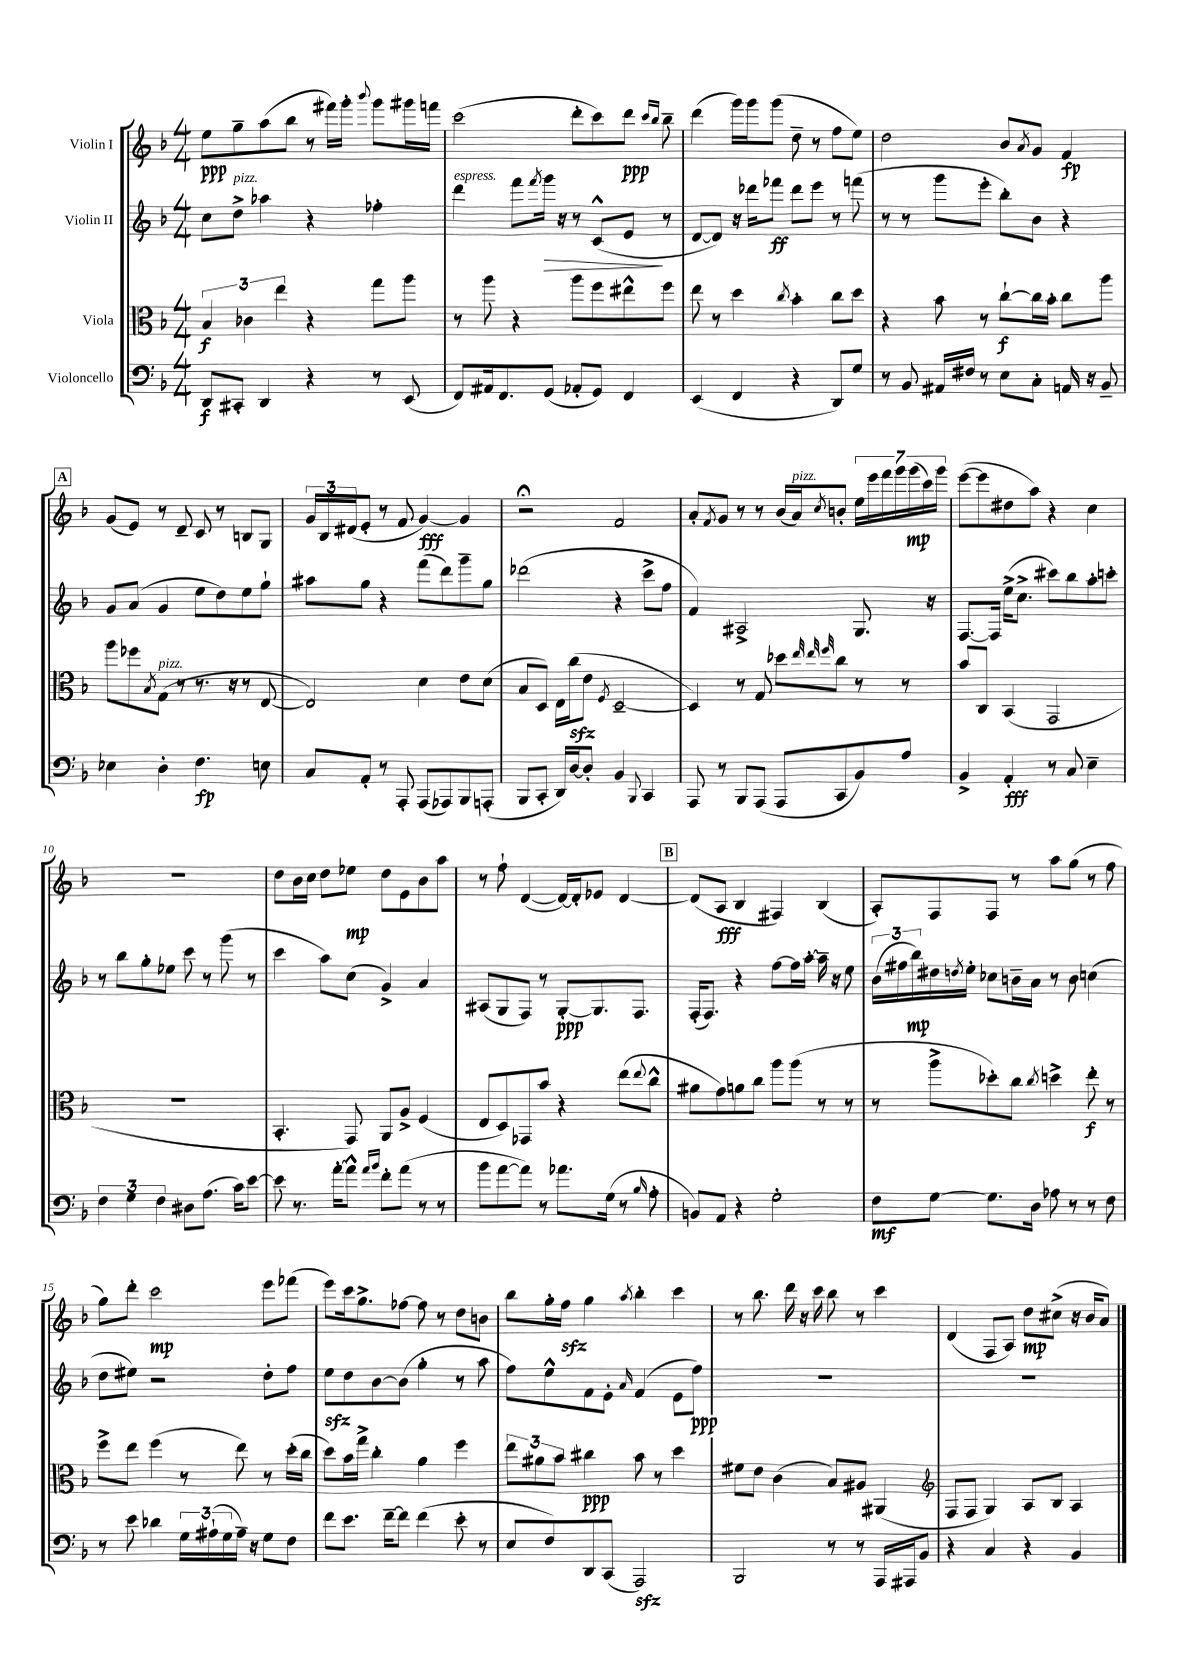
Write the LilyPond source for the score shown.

<<
\new StaffGroup <<
\new Staff = "s0" \with { instrumentName = "Violin I" } {
    \clef treble \key f \major \numericTimeSignature \time 4/4
    e''8\ppp g''8-- a''8( bes''8 r8 fis'''16) g'''16-. \appoggiatura { bes'''8 } g'''8 gis'''16 f'''16 |
    c'''2( d'''8-. c'''8) d'''8\ppp \grace { c'''16 bes''16 } bes''8-- |
    d'''4( g'''16) g'''16 g'''8( d''8-- r8 f''8 e''8) |
    d''2 bes'8 \acciaccatura { a'8 } g'8 f'4\fp |
    \mark \markup { \box "A" } g'8( e'8) r8 d'8-- c'8 r8 b8 g8 |
    \tuplet 3/2 { g'16 bes16 dis'16( } e'8-. r8 f'8 g'4~\fff) g'4 |
    r2\fermata f'2 |
    a'8-. \acciaccatura { f'8 } g'8 r8 r8 bes'16( a'16^\markup { \italic "pizz." }) \acciaccatura { c''8 } b'8-. \tuplet 7/4 { e''16 e'''16 f'''16 g'''16 g'''16\mp( c'''16) g'''16 } |
    e'''8~( e'''8 dis''8 a''8) r4 c''4 |
    R1 |
    d''8 bes'16 c''16 d''8 ees''8\mp d''8 e'8 bes'8 a''8 |
    r8 f''8-! d'4~( d'16~) d'16-. ees'8 d'4~ |
    \mark \markup { \box "B" } d'8( a8\fff bes4 fis4) bes4( |
    a8-.) f8 f8 r8 a''8 g''8( r8 f''8 |
    g''8) d'''8-. c'''2\mp e'''8 fes'''8( |
    e'''8) c'''16 g''8.-> fes''8~ fes''8 r8 d''8 b'8 |
    bes''8 g''16-. f''16\sfz g''4 \acciaccatura { a''8 } bes''4-. c'''4 |
    r8 bes''8. d'''16 r16 c'''16 bes''8 r8 c'''4 |
    d'4( f8 a8) d''8\mp cis''8->( r16 bes'16 a'8) \bar "|." |
}
\new Staff = "s1" \with { instrumentName = "Violin II" } {
    \clef treble \key f \major \numericTimeSignature \time 4/4
    c''8 d''8->^\markup { \italic "pizz." } aes''4 r4 fes''4-. |
    d'''4^\markup { \italic "espress." } f'''8 \acciaccatura { f'''8 } g'''16\> r16 r8 c'8-^( e'8\! r8 |
    d'8~ d'8) r16 des'''16 fes'''8\ff des'''8 e'''8 r8 f'''8( |
    r8 r8 g'''8 e'''8-. bes''8-.) bes'8 r4 |
    \mark \markup { \box "A" } g'8 a'8( g'4 e''8 d''8) e''8 g''8-! |
    ais''8 g''8 r4 f'''8( d'''8) g'''8-- g''8 |
    des'''2( r4 c'''8-> f''8 |
    f'4) ais2-> g8. r16 |
    f8.~ f16 e''16->( c''8.-> cis'''8) bes''8 a''8-. c'''8-. |
    r8 bes''8 g''8-. ees''8 c'''8 r8 g'''8( r8 |
    c'''4 a''8) c''8( g'4->) a'4 |
    ais8( g8 f8) r8 g8~-.\ppp g8. f8. |
    \mark \markup { \box "B" } f16-.( f8.) r4 f''8~ f''16 a''16~-. a''16-- r16 e''8 |
    \tuplet 3/2 { bes'16( fis''16 bes''16\mp) } dis''16 \acciaccatura { d''8 } e''16-. ces''8 b'16-- a'16 r8 b'8 c''4( |
    d''8 eis''8) r2 d''8-. f''8 |
    e''8\sfz d''8 bes'8~ bes'8( g''4-. r8 a''8 |
    f''8) e''8-^ f'8 e'8-. \grace { a'16 } f'4( e'8 f''8\ppp) |
    R1 |
    R1 \bar "|." |
}
\new Staff = "s2" \with { instrumentName = "Viola" } {
    \clef alto \key f \major \numericTimeSignature \time 4/4
    \tuplet 3/2 { bes4\f ces'4 e''4 } r4 g''8 a''8 |
    r8 a''8 r4 a''8 f''8 eis''8-^ f''8 |
    e''8 r8 d''4 \acciaccatura { c''8 } bes'4-. c''8 d''8 |
    r4 bes'8 r8 c''8~-!\f c''16 bes'16-. c''8 a''8 |
    \mark \markup { \box "A" } a''8 fes''8 \acciaccatura { bes8 } g8^\markup { \italic "pizz." }( r8 r8. r16 r8 e8~ |
    e2) d'4 e'8 d'8( |
    bes8 d8) e16 c''16\sfz( e'8 \acciaccatura { f8 } d2~-- |
    d4) r8 g8 des''8 \grace { e''32 e''32 f''32 } c''8 r8 r8 |
    bes'8 c8 bes,4( g,2 |
    R1 |
    bes,4.-. g,8) a,8 a8-> f4( |
    e8 d8) ges,8 bes'8 r4 e''8( \appoggiatura { e''8 } c''8-^ |
    \mark \markup { \box "B" } ais'8 g'8) a'8 c''8 a''8 a''8( r8 r8 |
    r8 a''8-> des''8-.) c''8 \acciaccatura { c''8 } d''4-> e''8-.\f r8 |
    f''8-> e''8 f''4( r8 e''8) r8 d''16-.( c''16 |
    d''8) bes'16 g''16-> c''4-. a'4 f''4 |
    \tuplet 3/2 { e''8 ais'8 bes'8 } cis''4\ppp bes'8 r8 d''4 |
    fis'8 e'8 c'4( bes8) ais8 ais,4( |
    \clef treble f8 f8 g4) a8 bes8 a4 \bar "|." |
}
\new Staff = "s3" \with { instrumentName = "Violoncello" } {
    \clef bass \key f \major \numericTimeSignature \time 4/4
    d,8\f cis,8-. d,4 r4 r8 e,8( |
    f,8) ais,16 f,8. g,8( aes,8-. g,8) f,4 |
    e,4( f,4 r4 d,8) g8 |
    r8 bes,8 ais,16 fis16 r8 e8 c8-. a,16 r16 bes,8-- |
    \mark \markup { \box "A" } ees4 d4-. f4.\fp e8 |
    c8 a,8-. r8 a,,8-. a,,8( aes,,8) bes,,8 a,,8-.( |
    bes,,8 c,8-. d,16) d16~ d8-. bes,4 \appoggiatura { bes,,8 } c,4 |
    a,,8 r8 bes,,8 a,,8( a,,8 c,8 bes,8) a8 |
    bes,4-> a,4-.\fff r8 c8 e4-- |
    \tuplet 3/2 { f4 g4 f4 } dis8 a8.( c'16) e'8~ |
    e'8 r8. a'16~-. a'8-^ \grace { a'16 bes'16 } f'8-. a'8( r8 r8 |
    bes'8 a'8~ a'8) r8 aes'8. g16( r8 \grace { bes16 } a8-. |
    \mark \markup { \box "B" } b,8) a,8 r4 g2-. |
    f8\mf g8~ g8. d16 aes8 r8 r8 f8 |
    r8 e'8 des'4 \tuplet 3/2 { g16 ais16-!( g16 } ais16--) r16 g8 f8 |
    f'8 e'8. f'16~-- f'8 f'4( e'8-. r8 |
    e8 f8) d,8 c,8( a,,2\sfz) |
    bes,,2 r8 r8 a,,16 ais,,16 bes,8 |
    r4 c4 r4 bes,4 \bar "|." |
}
>>
>>
